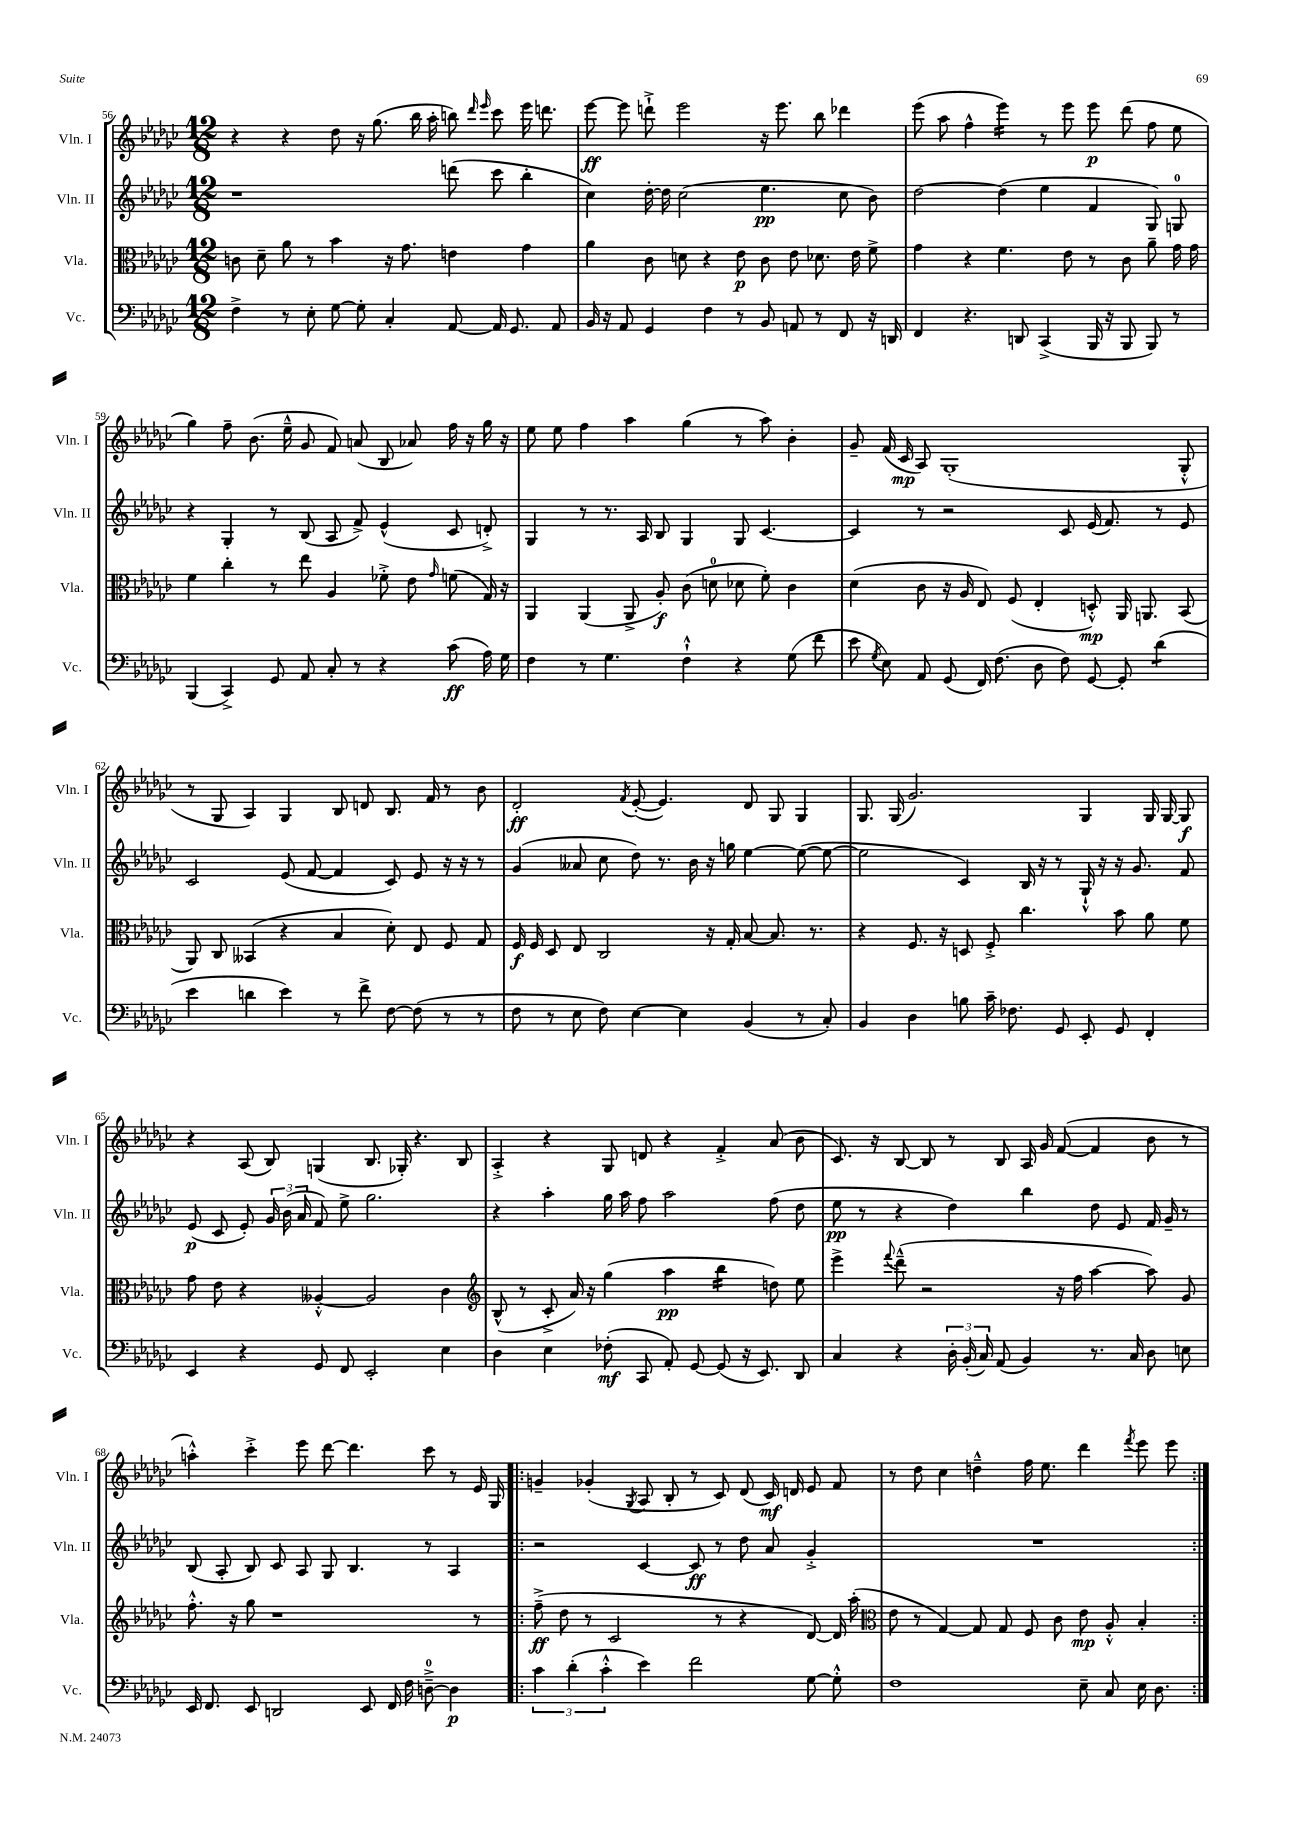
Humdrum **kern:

**kern	**kern	**kern	**kern
*staff4	*staff3	*staff2	*staff1
*clefF4	*clefC3	*clefG2	*clefG2
*k[b-e-a-d-g-c-]	*k[b-e-a-d-g-c-]	*k[b-e-a-d-g-c-]	*k[b-e-a-d-g-c-]
*M12/8	*M12/8	*M12/8	*M12/8
4F^\	8c\	1r	4r
.	8d-~\	.	.
8r	8a-\	.	4r
8E-'\	8r	.	.
[8G-\	4b-\	.	8dd-\
8G-'\]	.	.	16r
.	.	.	(8.gg-\
4C-'/	16r	.	.
.	8.g-\	.	.
.	.	.	16bb-\
.	.	.	16aa-'\
[8AA-/	4e\	(8ddd\	8bb\)
.	.	.	16qqddd-/
.	.	.	16qqeee-/
16AA-/]	.	8ccc-\	8ccc-\
8.GG-/	.	.	.
.	4g-\	4bb-'\	16eee-\
.	.	.	8.ddd\
8AA-/	.	.	.
=	=	=	=
16BB-/	4a-\	4cc-\)	[8eee-\
16r	.	.	.
8AA-/	.	.	8eee-\]
4GG-/	8c-\	[16dd-'\	8ddd`^\
.	.	16dd-\]	.
.	8d\	(2cc-\	2eee-\
4F\	4r	.	.
8r	8e-\	.	.
8BB-/	8c-\	4.ee-\	16r
.	.	.	8.eee-\
8AA/	8e-\	.	.
8r	8.d-\	.	8bb-\
8FF/	.	8cc-\	4ddd-\
.	16e-\	.	.
16r	8f^\	8b-\)	.
16DD/	.	.	.
=	=	=	=
4FF/	4g-\	[2dd-\	(8eee-\
.	.	.	8aa-\
4.r	4r	.	4ff^^\
.	4.f\	(4dd-\]	4eee-\)
8DD/	.	.	.
(4CC-^/	.	4ee-\	8r
.	8e-\	.	8eee-\
16BBB-/	8r	4f/	8eee-\
16r	.	.	.
8BBB-/	8c-\	.	(8ddd-\
8BBB-/)	8a-~\	8G-/)	8ff\
8r	16g-\	8G/	8ee-\
.	16g-\	.	.
=	=	=	=
(4BBB-/	4f\	4r	4gg-\)
4CC-^/)	4cc-'\	4G-'/	8ff~\
.	.	.	(8.b-\
8GG-/	8r	8r	.
.	.	.	16ee-~^^\
8AA-/	8ee-\	(8B-/	8g-/
8C-'/	4A-/	8A-/	8f/)
8r	.	8f^/)	(8a/
4r	8f-'^\	(4e-^^/	8B-/
.	8e-\	.	8a-/)
.	16qqg-/	.	.
(8c-\	(8f\	8c-/	16ff\
.	.	.	16r
16A-\)	16G-/)	8d'^/)	16gg-\
16G-\	16r	.	16r
=	=	=	=
4F\	4AA-/	4G-/	8ee-\
.	.	.	8ee-\
8r	(4AA-/	8r	4ff\
4.G-\	.	8.r	.
.	8AA-^/	.	4aa-\
.	.	16A-/	.
.	8A-'/)	8B-/	.
4F`^^\	(8c-\	4G-/	(4gg-\
.	8d\	.	.
4r	8d-\	8G-/	8r
.	8f'\)	[4.c-/	8aa-\)
(8G-\	4c-\	.	4b-'\
8f\	.	.	.
=	=	=	=
8e-\	(4d-\	4c-/]	8g-~/
8qG-/	.	.	.
8E-\)	.	.	(16f/
.	.	.	16c-/
8AA-/	8c-\	8r	8A-/)
(8GG-/	16r	2r	(1G-'
.	16A-/	.	.
16FF/)	8E-/)	.	.
(8.F\	.	.	.
.	(8F/	.	.
8D-\	4E-'/	.	.
8F\)	.	8c-/	.
[8GG-/	8D'^^/)	(16e-/	.
.	.	8.f/)	.
8GG-'/]	16AA-/	.	.
.	8.AA/	.	.
(4d-\	.	8r	.
.	(8BB-/	8e-/	8G-'^^/
=	=	=	=
4e-\	8AA-/)	2c-/	8r
.	8C-/	.	8G-/
4d\	(4BB--/	.	4A-/)
4e-\)	4r	(8e-/	4G-/
.	.	[8f/	.
8r	4B-/	4f/]	8B-/
8f^\	.	.	8d/
[8F\	8d-'\)	8c-/)	8.B-/
(8F\]	8E-/	8e-/	.
.	.	.	16f/
8r	8F/	16r	8r
.	.	16r	.
8r	8G-/	8r	8b-\
=	=	=	=
8F\	16F/	(4g-/	2d-'/
.	16F/	.	.
8r	8D-/	.	.
8E-\	8E-/	8a--/	.
8F\)	2C-/	8cc-\	.
.	.	.	8qf/
[4E-\	.	8dd-\)	([8e-'/
.	.	8.r	4.e-/])
4E-\]	.	.	.
.	.	16b-\	.
.	16r	16r	.
.	16G-'/	16gg\	.
(4BB-/	[8B-/	[4ee-\	8d-/
.	8.B-/]	.	8G-/
8r	.	(8ee-\_	4G-/
.	8.r	.	.
8C-'/)	.	8ee-\_	.
=	=	=	=
4BB-/	4r	2ee-\]	8.G-/
.	.	.	(16G-/
4D-\	8.F/	.	2.g-/)
.	16r	.	.
8B\	8D/	4c-/)	.
16c-~\	8F'^/	.	.
8.F-\	.	.	.
.	4.cc-\	16B-/	.
.	.	16r	.
8GG-/	.	8r	.
8EE-'/	.	16G-`^^/	4G-/
.	.	16r	.
8GG-/	8b-\	16r	.
.	.	8.g-/	.
4FF'/	8a-\	.	16G-/
.	.	.	[16G-/
.	8f\	8f/	8G-/]
=	=	=	=
4EE-/	8g-\	(8e-/	4r
.	8e-\	8c-/	.
4r	4r	8e-'/)	(8A-/
.	.	24g-/	8B-/)
.	.	(24b-\	.
.	.	24a-/	.
8GG-/	[4A--'^^/	8f/)	(4G/
8FF/	.	8ee-^\	.
2EE-'/	2A--/]	2.gg-\	8.B-/
.	.	.	16G-'/)
.	.	.	4.r
4E-\	4c-\	.	.
.	.	.	8B-/
=	=	=	=
*	*clefG2	*	*
4D-\	(8B-^^/	4r	4A-'^/
.	8r	.	.
4E-\	8c-'^/	4aa-'\	4r
.	16a-/)	.	.
.	16r	.	.
(8F-'\	(4gg-\	16gg-\	8G-/
.	.	16aa-\	.
8CC-/	.	8ff\	8d/
8AA-'/)	4aa-\	2aa-\	4r
[8GG-/	.	.	.
(8GG-/]	4bb-\	.	4f'^/
16r	.	.	.
8.EE-/)	.	.	.
.	8dd\)	(8ff\	(8a-/
8DD-/	8ee-\	8dd-\	8b-\
=	=	=	=
4C-/	4eee-^\	8ee-\	8.c-/)
.	.	8r	.
.	.	.	16r
.	8qqfff/	.	.
4r	(8ddd-~^^\	4r	[8B-/
.	2r	.	8B-/]
24D-'\	.	4dd-\)	8r
(24BB-'/	.	.	.
24C-/)	.	.	.
(8AA-/	.	.	8B-/
4BB-/)	.	4bb-\	16A-/
.	.	.	16g-/
.	16r	.	([8f/
.	16ff\	.	.
8.r	[4aa-\	8dd-\	4f/]
.	.	8e-/	.
16C-/	.	.	.
8D-\	8aa-\])	16f/	8b-\
.	.	16g-~/	.
8E\	8g-/	8r	8r
=	=	=	=
16EE-/	8.ff'^^\	(8B-/	4aa'^^\)
8.FF/	.	.	.
.	.	8A-'/	.
.	16r	.	.
8EE-/	8gg-\	8B-/)	4ccc-'^\
2DD/	1r	8c-/	.
.	.	8A-/	8eee-\
.	.	8G-/	[8ddd-\
.	.	4.B-/	4.ddd-\]
8EE-/	.	.	.
16FF/	.	.	.
16F\	.	.	.
[8D~^\	.	8r	8ccc-\
4D\]	.	4A-/	8r
.	8r	.	16e-/
.	.	.	16G-/
=!|:	=!|:	=!|:	=!|:
6c-\	(8ff~^\	2r	4g~/
.	8dd-\	.	.
(6d-'\	.	.	.
.	8r	.	(4g-'/
6c-'^^\	.	.	.
.	2c-/	.	.
.	.	.	8qG-/
4e-\)	.	[4c-/	8A-/
.	.	.	8B-'/
2f\	.	8c-/]	8r
.	8r	8r	8c-/)
.	4r	8dd-\	(8d-/
.	.	8a-/	16c-/)
.	.	.	16d/
[8G-\	[8d-/)	4g-'^/	8e-/
8G-'^^\]	16d-/]	.	8f/
.	(16aa-'\	.	.
=	=	=	=
*	*clefC3	*	*
1F	8e-\	1.r	8r
.	8r	.	8dd-\
.	[4G-/)	.	4cc-\
.	8G-/]	.	4dd~^^\
.	8G-/	.	.
.	8F/	.	16ff\
.	.	.	8.ee-\
.	8c-\	.	.
8E-~\	8e-\	.	4ddd-\
8C-/	8A-'^^/	.	.
.	.	.	8qfff/
16E-\	4B-'/	.	8eee-\
8.D-\	.	.	.
.	.	.	8eee-\
==:|!	==:|!	==:|!	==:|!
*-	*-	*-	*-
